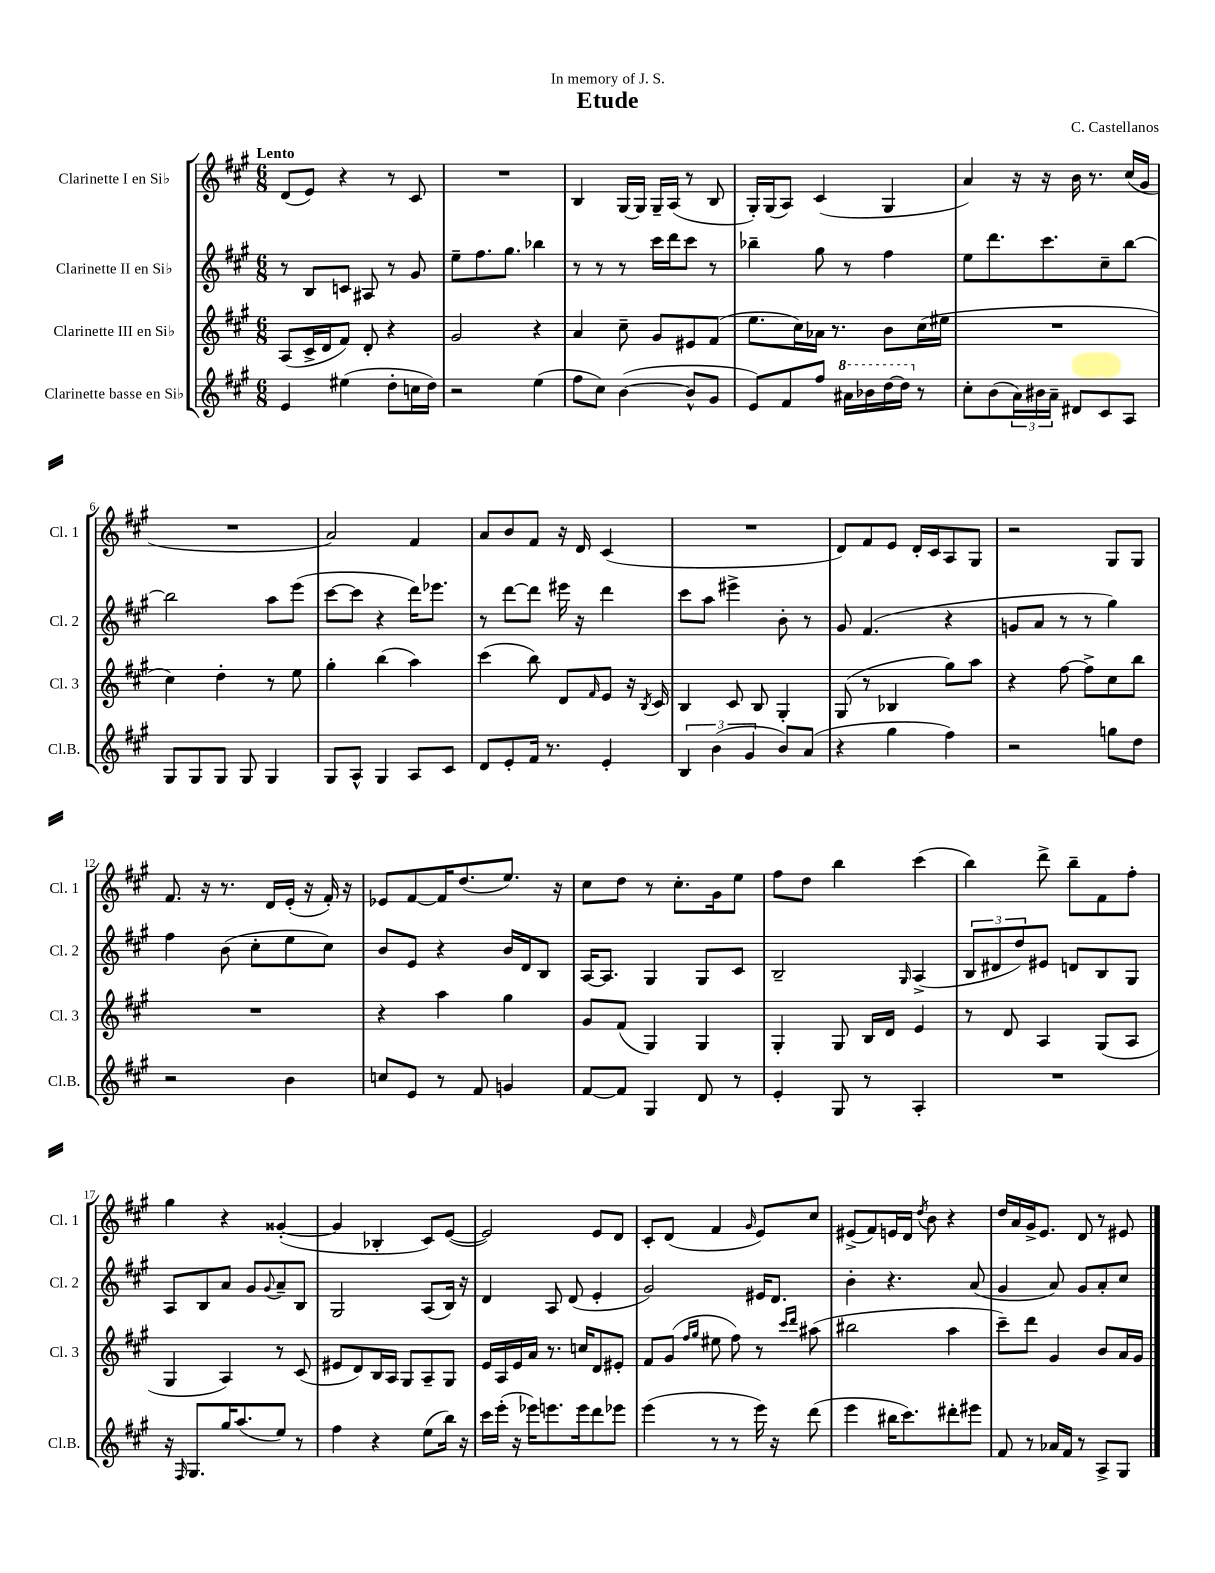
\header { title = "Etude" composer = "C. Castellanos" dedication = "In memory of J. S." }
<<
\new StaffGroup <<
\new Staff = "s0" \with { instrumentName = "Clarinette I en Sib" shortInstrumentName = "Cl. 1" } {
    \clef treble \key a \major \numericTimeSignature \time 6/8 \tempo "Lento"
    d'8( e'8) r4 r8 cis'8 |
    R2. |
    b4 gis16~ gis16 gis16-- a16( r8 b8 |
    gis16-.) gis16( a8) cis'4( gis4 |
    a'4) r16 r16 b'16 r8. cis''16( gis'16 |
    R2. |
    a'2) fis'4 |
    a'8 b'8 fis'8 r16 d'16 cis'4( |
    R2. |
    d'8) fis'8 e'8 d'16-. cis'16 a8 gis8 |
    r2 gis8 gis8 |
    fis'8. r16 r8. d'16 e'16-.( r16 fis'16-.) r16 |
    ees'8 fis'8~ fis'16 d''8.( e''8.) r16 |
    cis''8 d''8 r8 cis''8.-. gis'16 e''8 |
    fis''8 d''8 b''4 cis'''4( |
    b''4) d'''8-> b''8-- fis'8 fis''8-. |
    gis''4 r4 gisis'4~-.( |
    gisis'4 bes4-. cis'8) e'8~( |
    e'2) e'8 d'8 |
    cis'8-. d'8( fis'4 \grace { gis'16 } e'8) cis''8 |
    eis'8->( fis'8) e'16 d'16 \acciaccatura { d''8 } b'8 r4 |
    d''16 a'16 gis'16-> e'8. d'8 r8 eis'8 \bar "|." |
}
\new Staff = "s1" \with { instrumentName = "Clarinette II en Sib" shortInstrumentName = "Cl. 2" } {
    \clef treble \key a \major \numericTimeSignature \time 6/8
    r8 b8 c'8 ais8 r8 gis'8 |
    e''8-- fis''8. gis''8. bes''4 |
    r8 r8 r8 cis'''16 d'''16 cis'''8 r8 |
    bes''4-- gis''8 r8 fis''4 |
    e''8 d'''8. cis'''8. cis''8-- b''8~ |
    b''2 a''8 e'''8( |
    cis'''8~ cis'''8 r4 d'''16) ees'''8. |
    r8 d'''8~ d'''8 eis'''16 r16 d'''4 |
    cis'''8 a''8 eis'''4-> b'8-. r8 |
    gis'8 fis'4.( r4 |
    g'8 a'8 r8 r8 gis''4) |
    fis''4 b'8( cis''8-. e''8 cis''8) |
    b'8 e'8 r4 b'16 d'16 b8 |
    a16~ a8. gis4 gis8 cis'8 |
    b2-- \grace { gis16 } a4->( |
    \tuplet 3/2 { b8 dis'8 d''8) } eis'8 d'8 b8 gis8 |
    a8 b8 a'8 gis'8 \appoggiatura { gis'8 } a'8-- b8 |
    gis2 a8( b16) r16 |
    d'4 a8 d'8( e'4-. |
    gis'2) eis'16 d'8. |
    b'4-. r4. a'8( |
    gis'4 a'8) gis'8 a'8-. cis''8 \bar "|." |
}
\new Staff = "s2" \with { instrumentName = "Clarinette III en Sib" shortInstrumentName = "Cl. 3" } {
    \clef treble \key a \major \numericTimeSignature \time 6/8
    a8( cis'16-> d'16 fis'8) d'8-. r4 |
    gis'2 r4 |
    a'4 cis''8-- gis'8 eis'8 fis'8( |
    e''8. cis''16) aes'16 r8. b'8 cis''16( eis''16 |
    R2. |
    cis''4) d''4-. r8 e''8 |
    gis''4-. b''4( a''4) |
    cis'''4( b''8) d'8 \grace { fis'16 } e'8 r16 \acciaccatura { b8 } cis'16 |
    b4 cis'8 b8 gis4-. |
    gis8( r8 bes4 gis''8) a''8 |
    r4 fis''8~ fis''8-> cis''8 b''8 |
    R2. |
    r4 a''4 gis''4 |
    gis'8 fis'8( gis4) gis4 |
    gis4-. gis8 b16 d'16 e'4 |
    r8 d'8 a4 gis8( a8 |
    gis4 a4) r8 cis'8( |
    eis'8 d'8) b16 a16 gis8 a8-- gis8 |
    e'16 a16 e'16 a'16 r8. c''16 d'8 eis'8-. |
    fis'8 gis'8( \grace { fis''16 gis''16 } eis''8 fis''8) r8 \grace { cis'''16 d'''16 } ais''8( |
    bis''2 a''4 |
    cis'''8--) d'''8 gis'4 b'8 a'16 gis'16 \bar "|." |
}
\new Staff = "s3" \with { instrumentName = "Clarinette basse en Sib" shortInstrumentName = "Cl.B." } {
    \clef treble \key a \major \numericTimeSignature \time 6/8
    e'4 eis''4( d''8-. c''16 d''16) |
    r2 e''4( |
    fis''8 cis''8) b'4~( b'8-^ gis'8 |
    e'8) fis'8 fis''8 \ottava #1 ais''16 bes''16 d'''16~ d'''16 \ottava #0 r8 |
    cis''8-. b'8( \tuplet 3/2 { a'16) bis'16 a'16-- } dis'8 cis'8 a8 |
    gis8 gis8 gis8 gis8 gis4 |
    gis8 a8-^ gis4 a8 cis'8 |
    d'8 e'8-. fis'16 r8. e'4-. |
    \tuplet 3/2 { b4 b'4( gis'4 } b'8) a'8( |
    r4 gis''4 fis''4) |
    r2 g''8 d''8 |
    r2 b'4 |
    c''8 e'8 r8 fis'8 g'4 |
    fis'8~ fis'8 gis4 d'8 r8 |
    e'4-. gis8 r8 a4-. |
    R2. |
    r16 \grace { fis16 } gis8. gis''16 a''8.( e''8) r8 |
    fis''4 r4 e''8( b''16) r16 |
    cis'''16 e'''16-.( r16 ees'''16) e'''8. e'''16 d'''8 ees'''8 |
    e'''4( r8 r8 e'''16) r16 d'''8( |
    e'''4 bis''16 cis'''8.) dis'''8-. eis'''8 |
    fis'8 r8 aes'16 fis'16 r8 a8-> gis8 \bar "|." |
}
>>
>>
